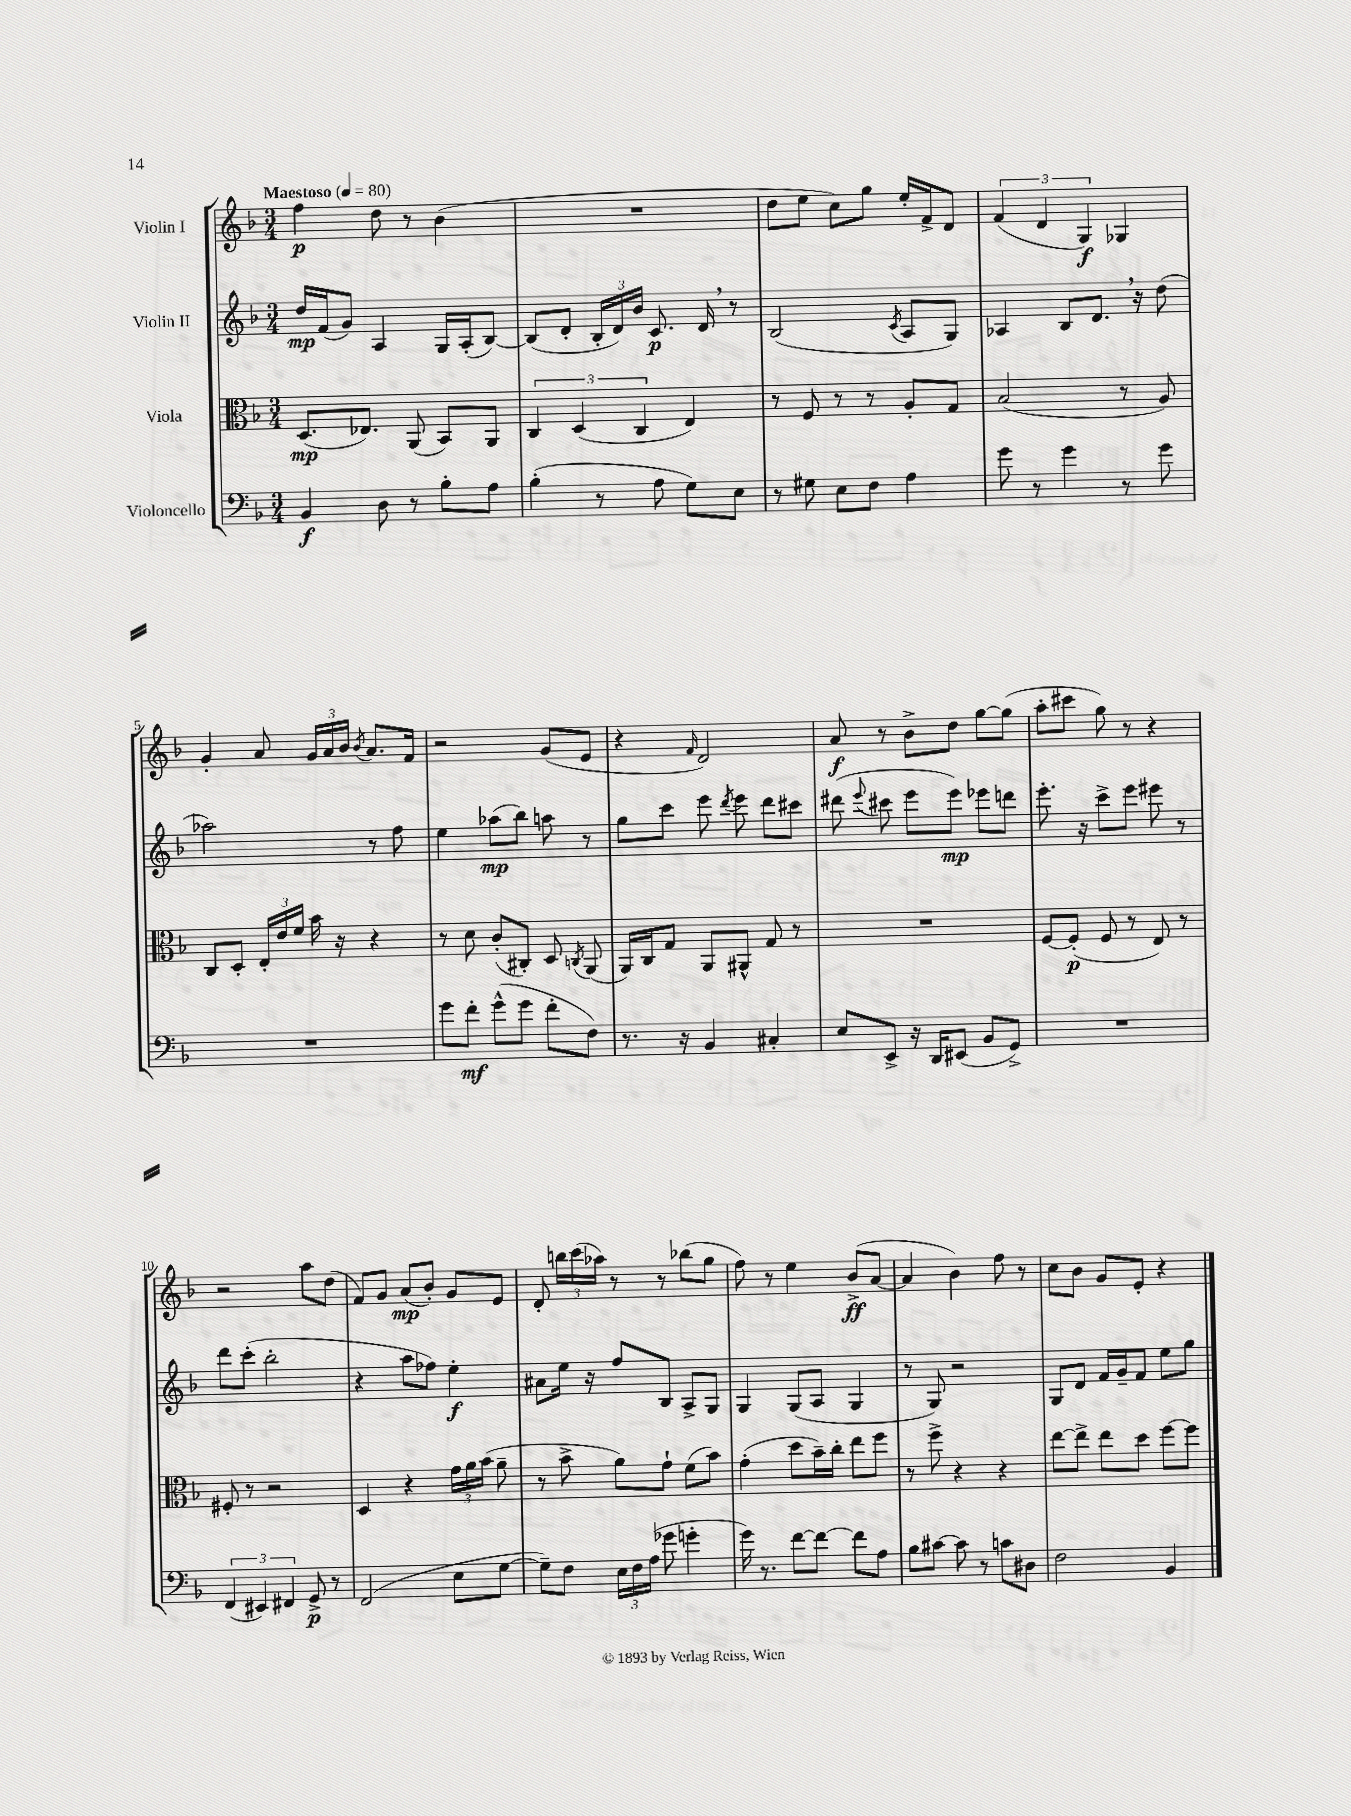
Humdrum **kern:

**kern	**dynam	**kern	**dynam	**kern	**dynam	**kern	**dynam
*part4	*part4	*part3	*part3	*part2	*part2	*part1	*part1
*staff4	*staff4	*staff3	*staff3	*staff2	*staff2	*staff1	*staff1
*I"Violoncello	*	*I"Viola	*	*I"Violin II	*	*I"Violin I	*
*clefF4	*	*clefC3	*	*clefG2	*	*clefG2	*
*k[b-]	*	*k[b-]	*	*k[b-]	*	*k[b-]	*
*M3/4	*	*M3/4	*	*M3/4	*	*M3/4	*
*MM80	*	*MM80	*	*MM80	*	*MM80	*
=1	=1	=1	=1	=1	=1	=1	=1
!	!	!	!	!	!	!LO:TX:a:B:t=Maestoso	!
4BB-/	f	(8.D/L	mp	16dd/LL	mp	4ff\	p
.	.	.	.	(16f/J	.	.	.
.	.	.	.	8g/J)	.	.	.
.	.	8.E-X/J)	.	.	.	.	.
8D\	.	.	.	4A/	.	8dd\	.
8r	.	(8AA/	.	.	.	8r	.
8B-'\L	.	8BB-/L)	.	16G/LL	.	(4b-\	.
.	.	.	.	(16A'/J	.	.	.
8A\J	.	8AA/J	.	[8B-/J)	.	.	.
=2	=2	=2	=2	=2	=2	=2	=2
(4B-'\	.	6C/	.	(8B-/L]	.	2.r	.
.	.	.	.	8d'/J	.	.	.
.	.	(6D/	.	.	.	.	.
8r	.	.	.	24B-'/LL	.	.	.
.	.	.	.	24d/)	.	.	.
.	.	6C/	.	24b-/JJ	.	.	.
8A\	.	.	.	8.c/	p	.	.
8G\L)	.	4E/)	.	.	.	.	.
.	.	.	.	16d,/	.	.	.
8E\J	.	.	.	8r	.	.	.
=3	=3	=3	=3	=3	=3	=3	=3
8r	.	8r	.	(2B-/	.	8dd\L	.
8G#X\	.	8F/	.	.	.	8ee\J	.
8E\L	.	8r	.	.	.	8cc\L)	.
8F\J	.	8r	.	.	.	8gg\J	.
.	.	.	.	8qc/	.	.	.
4A\	.	8A'/L	.	8A/L	.	16ee'/LL	.
.	.	.	.	.	.	16f^/J	.
.	.	8G/J	.	8G/J)	.	8d/J	.
=4	=4	=4	=4	=4	=4	=4	=4
8g\	.	(2B-/	.	4A-X/	.	(6f/	.
8r	.	.	.	.	.	.	.
.	.	.	.	.	.	6d/	.
4g\	.	.	.	8B-/L	.	.	.
.	.	.	.	.	.	6G/)	f
.	.	.	.	8.d,/J	.	.	.
8r	.	8r	.	.	.	4G-X/	.
.	.	.	.	16r	.	.	.
8g\	.	8A/)	.	(8dd\	.	.	.
!!LO:LB:g=z
=5	=5	=5	=5	=5	=5	=5	=5
2.r	.	8C/L	.	2aa-X\)	.	4g'/	.
.	.	8D'/J	.	.	.	.	.
.	.	24E'/LL	.	.	.	8a/	.
.	.	24e/	.	.	.	.	.
.	.	24f/JJ	.	.	.	.	.
.	.	16b-\	.	.	.	24g/LL	.
.	.	.	.	.	.	24a/	.
.	.	16r	.	.	.	.	.
.	.	.	.	.	.	24b-/JJ	.
.	.	.	.	.	.	8qb-/	.
.	.	4r	.	8r	.	8.a/L	.
.	.	.	.	8ff\	.	.	.
.	.	.	.	.	.	16f/Jk	.
=6	=6	=6	=6	=6	=6	=6	=6
8g\L	.	8r	.	4ee\	.	2r	.
8f'\J	mf	8d\	.	.	.	.	.
(8g^^\L	.	(8c'/L	.	(8aa-X\L	mp	.	.
8g\J	.	8C#X'/J)	.	8bb-\J)	.	.	.
8f'\L	.	8D/	.	8aan\	.	(8g/L	.
.	.	8qCn/	.	.	.	.	.
8F\J)	.	(8AA/	.	8r	.	8e/J	.
=7	=7	=7	=7	=7	=7	=7	=7
8.r	.	16AA/LL)	.	8gg\L	.	4r	.
.	.	16C/J	.	.	.	.	.
.	.	8G/J	.	8ccc\J	.	.	.
16r	.	.	.	.	.	.	.
.	.	.	.	.	.	16qqf/	.
4BB-/	.	8AA/L	.	8eee\	.	2d/)	.
.	.	.	.	8qddd/	.	.	.
.	.	8AA#X^^/J	.	8eee\	.	.	.
4C#X'/	.	8G/	.	8ddd\L	.	.	.
.	.	8r	.	8ccc#X\J	.	.	.
=8	=8	=8	=8	=8	=8	=8	=8
8E/L	.	2.r	.	(8ddd#X\	.	8a/	f
.	.	.	.	8qqeee/	.	.	.
8EE^/J	.	.	.	8ccc#X\	.	8r	.
16r	.	.	.	8eee\L	.	8b-^\L	.
16DD/KL	.	.	.	.	.	.	.
(8EE#X/J	.	.	.	8eee\J)	mp	8dd\J	.
8BB-/L	.	.	.	8eee-X\L	.	[8gg\L	.
8GG^/J)	.	.	.	8dddn\J	.	(8gg\J]	.
=9	=9	=9	=9	=9	=9	=9	=9
2.r	.	[8F/L	.	8.eee'\	.	8aa'\L	.
.	.	(8F'/J]	p	.	.	8ccc#X\J	.
.	.	.	.	16r	.	.	.
.	.	8F/	.	8ccc^\L	.	8gg\)	.
.	.	8r	.	8eee\J	.	8r	.
.	.	8E/)	.	8eee#X\	.	4r	.
.	.	8r	.	8r	.	.	.
!!LO:LB:g=z
=10	=10	=10	=10	=10	=10	=10	=10
(6FF/	.	8F#X'/	.	8ddd\L	.	2r	.
.	.	8r	.	(8ccc'\J	.	.	.
6EE#X/)	.	.	.	.	.	.	.
.	.	2r	.	2bb-'\	.	.	.
6FF#X/	.	.	.	.	.	.	.
8GG^/	p	.	.	.	.	8aa\L	.
8r	.	.	.	.	.	(8dd\J	.
=11	=11	=11	=11	=11	=11	=11	=11
(2FF/	.	4D/	.	4r	.	8f/L)	.
.	.	.	.	.	.	8g/J	.
.	.	4r	.	8aa\L	.	(8a/L	mp
.	.	.	.	8ff-X\J)	.	8b-'/J)	.
8E\L	.	24g\LL	.	4ee'\	f	8g/L	.
.	.	24a\	.	.	.	.	.
.	.	(24b-\JJ	.	.	.	.	.
[8G\J	.	8a~\	.	.	.	8e/J	.
=12	=12	=12	=12	=12	=12	=12	=12
8G~\L])	.	8r	.	8a#X\L	.	8d'/	.
8F\J	.	8b-^\	.	16ee\Jk	.	24bbn\LL	.
.	.	.	.	.	.	(24ccc\	.
.	.	.	.	16r	.	.	.
.	.	.	.	.	.	24aa-X\JJ)	.
24E\LL	.	8a\L)	.	8ff/L	.	8r	.
24F\	.	.	.	.	.	.	.
(24A\JJ	.	.	.	.	.	.	.
8g-X\	.	8g`\J	.	8B-/J	.	8r	.
4gn'\	.	(8f\L	.	8A^/L	.	(8bb-X\L	.
.	.	8b-\J)	.	8G/J	.	8gg\J	.
=13	=13	=13	=13	=13	=13	=13	=13
16g\)	.	(4g'\	.	4G/	.	8ff\)	.
8.r	.	.	.	.	.	.	.
.	.	.	.	.	.	8r	.
[8f\L	.	8dd\L	.	(8G/L	.	4ee\	.
8f\J_	.	16b-~\L)	.	8A/J	.	.	.
.	.	16cc'\JJ	.	.	.	.	.
8f\L]	.	8ee\L	.	4G/	.	(8b-^/L	ff
8A\J	.	8ff\J	.	.	.	[8a/J	.
=14	=14	=14	=14	=14	=14	=14	=14
8B-\L	.	8r	.	8r	.	4a/]	.
[8c#X\J	.	8ff^\	.	8G/)	.	.	.
8c#\]	.	4r	.	2r	.	4b-\)	.
8r	.	.	.	.	.	.	.
8cn\L	.	4r	.	.	.	8ff\	.
8D#X\J	.	.	.	.	.	8r	.
=15	=15	=15	=15	=15	=15	=15	=15
2F\	.	[8ee\L	.	8G/L	.	8cc\L	.
.	.	8ee^\J]	.	8d/J	.	8b-\J	.
.	.	8ee\L	.	16f/LL	.	8g/L	.
.	.	.	.	16g~/J	.	.	.
.	.	8dd\J	.	8f/J	.	8e'/J	.
4BB-/	.	[8ff\L	.	8ee\L	.	4r	.
.	.	8ff\J]	.	8gg\J	.	.	.
==	==	==	==	==	==	==	==
*-	*-	*-	*-	*-	*-	*-	*-
